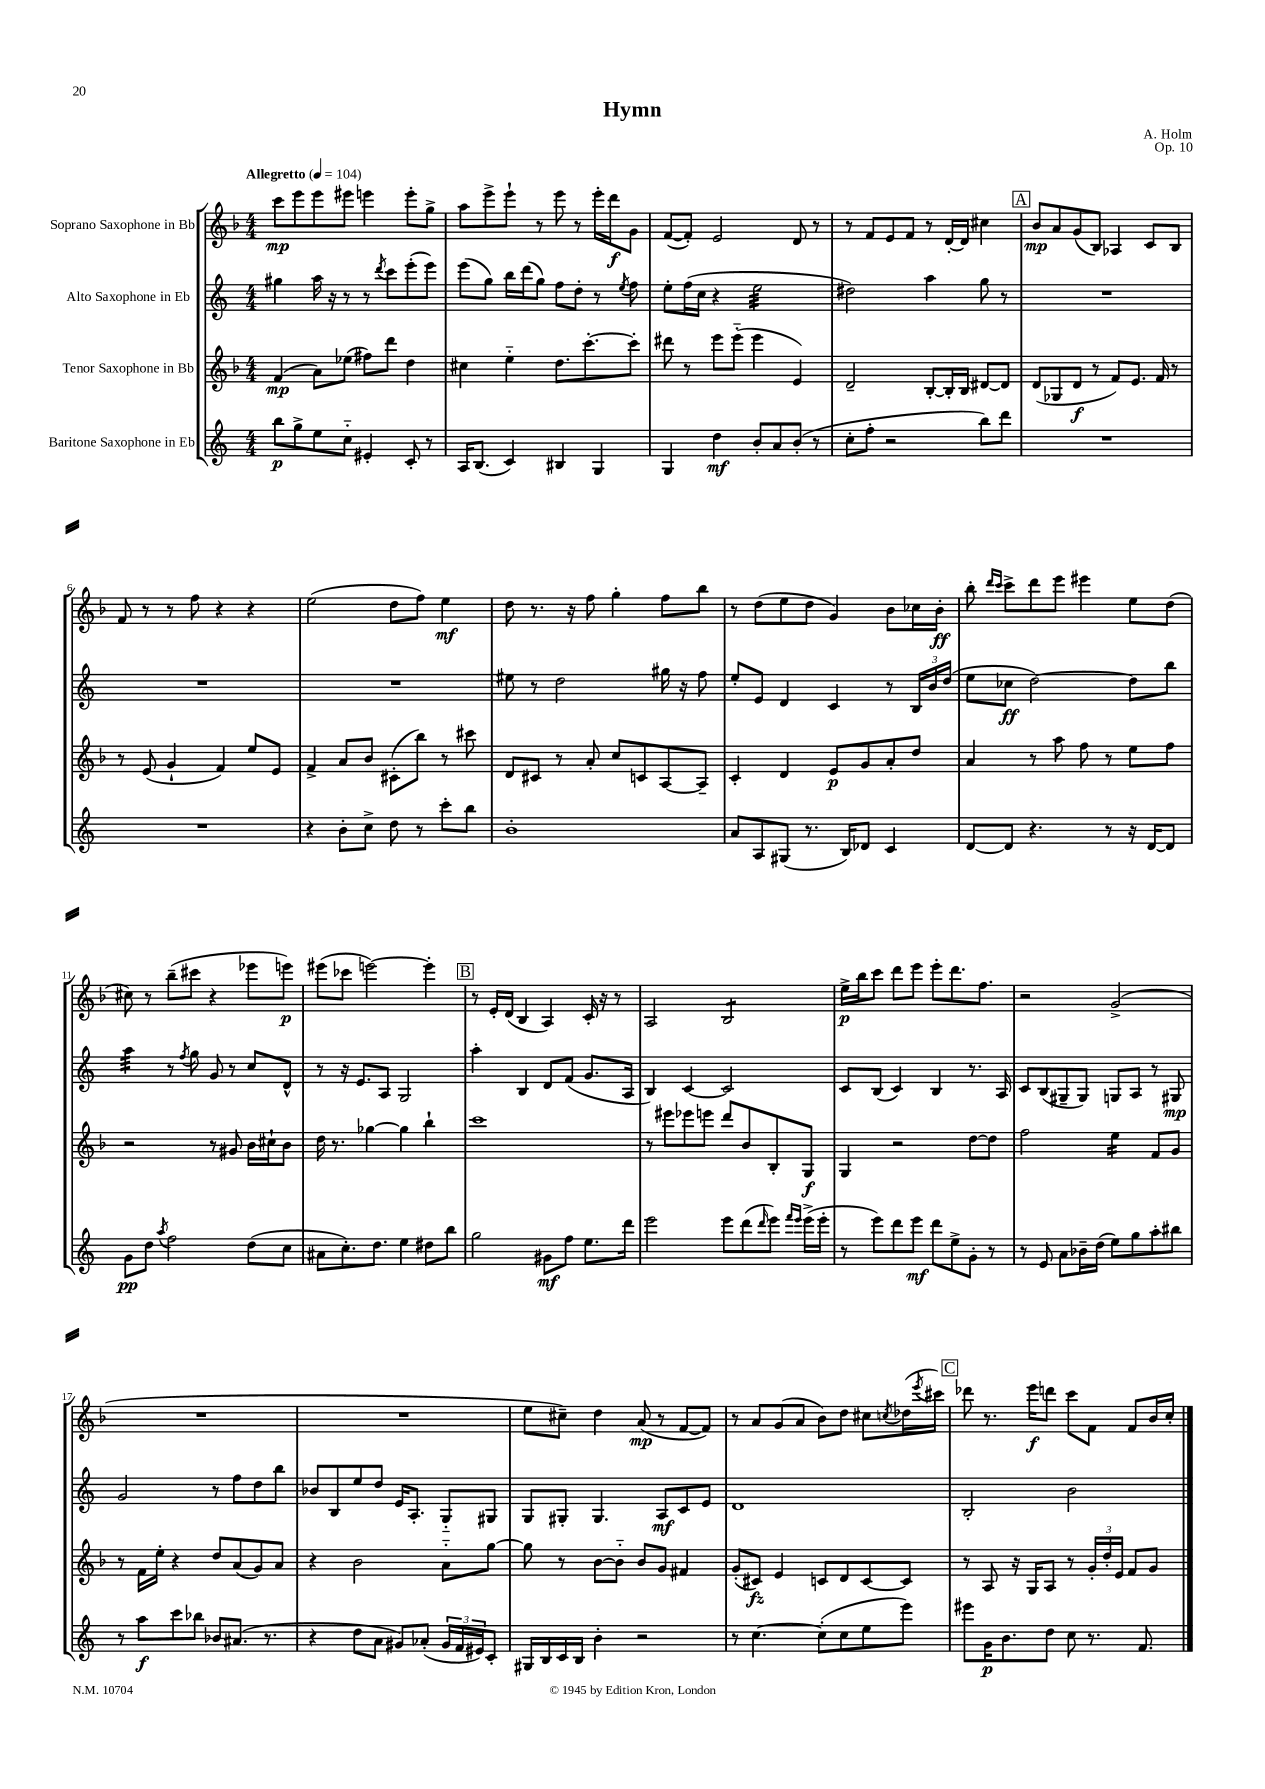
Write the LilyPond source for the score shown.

\header { title = "Hymn" composer = "A. Holm" opus = "Op. 10" }
<<
\new StaffGroup <<
\new Staff = "s0" \with { instrumentName = "Soprano Saxophone in Bb" } {
    \clef treble \key f \major \numericTimeSignature \time 4/4 \tempo "Allegretto" 4 = 104
    c'''8\mp e'''8 e'''8 eis'''8 e'''4 e'''8-. g''8-> |
    a''8 e'''8-> e'''8-! r8 e'''8 r8 e'''16-. d'''16\f g'8 |
    f'8~( f'8-.) e'2 d'8 r8 |
    r8 f'8 e'8 f'8 r8 d'16~-. d'16 cis''4 |
    \mark \markup { \box "A" } bes'8\mp a'8 g'8( bes8) aes4 c'8 bes8 |
    f'8 r8 r8 f''8 r4 r4 |
    e''2( d''8 f''8) e''4\mf |
    d''8 r8. r16 f''8 g''4-. f''8 bes''8 |
    r8 d''8( e''8 d''8 g'4) bes'8 ces''16 bes'16-.\ff |
    bes''8-. \grace { d'''16 c'''16 } c'''8-> d'''8 e'''8 eis'''4 e''8 d''8( |
    cis''8) r8 bes''8--( cis'''8 r4 ees'''8 e'''8\p) |
    eis'''8( ces'''8 e'''2~) e'''4-. |
    \mark \markup { \box "B" } r8 e'16-. d'16( bes4 a4) c'16-. r16 r8 |
    a2 bes2:8 |
    e''16->\p bes''16 c'''8 d'''8 e'''8 e'''8-. d'''8. f''8. |
    r2 g'2->( |
    R1 |
    R1 |
    e''8 cis''8--) d''4 a'8\mp( r8 f'8~ f'8) |
    r8 a'8 g'8( a'8 bes'8) d''8 cis''8 \acciaccatura { c''8 } des''16( \acciaccatura { e'''8 } cis'''16) |
    \mark \markup { \box "C" } des'''8 r8. e'''16\f d'''8 c'''8 f'8 f'8 bes'16 c''16-. \bar "|." |
}
\new Staff = "s1" \with { instrumentName = "Alto Saxophone in Eb" } {
    \clef treble \key c \major \numericTimeSignature \time 4/4
    gis''4 a''16 r16 r8 r8 \acciaccatura { d'''8 } c'''8 e'''8-.( e'''8) |
    e'''8( g''8) b''16 d'''16( g''8) f''8 d''8-. r8 \acciaccatura { e''8 } f''8 |
    e''8-. f''16( c''16 r4 e''2:32 |
    dis''2) a''4 g''8 r8 |
    \mark \markup { \box "A" } R1 |
    R1 |
    R1 |
    eis''8 r8 d''2 gis''16 r16 f''8 |
    e''8-. e'8 d'4 c'4 r8 \tuplet 3/2 { b16 b'16 d''16( } |
    e''8 ces''8\ff d''2~) d''8 b''8 |
    a''4:32 r8 \acciaccatura { f''8 } g''8 g'8 r8 c''8 d'8-^ |
    r8 r16 e'8. a8 g2 |
    \mark \markup { \box "B" } a''4-. b4 d'8 f'8( g'8. a16 |
    b4) c'4~ c'2 |
    c'8 b8( c'4) b4 r8. a16 |
    c'8 b8( gis8-- gis8) g8 a8 r8 gis8\mp |
    g'2 r8 f''8 d''8 b''8 |
    bes'8 b8 e''8 d''8 e'16 a8.-. g8-_ gis8 |
    g8 gis8-. gis4. a8\mf c'8 e'8 |
    d'1 |
    \mark \markup { \box "C" } b2-. b'2 \bar "|." |
}
\new Staff = "s2" \with { instrumentName = "Tenor Saxophone in Bb" } {
    \clef treble \key f \major \numericTimeSignature \time 4/4
    f'4\mp( a'8) ees''8( fis''8) d'''8 d''4 |
    cis''4 e''4-_ d''8. c'''8.~-. c'''8-. |
    dis'''8 r8 e'''8 e'''8-_( e'''4 e'4) |
    d'2-- bes8~-. bes16-. bes16 dis'8~ dis'8 |
    \mark \markup { \box "A" } d'8( ges8 d'8\f r8 f'8) e'8. f'16 r8 |
    r8 e'8( g'4-! f'4) e''8 e'8 |
    f'4-> a'8 bes'8 cis'8-.( bes''8) r8 cis'''8 |
    d'8 cis'8 r8 a'8-. c''8 c'8 a8~ a8-- |
    c'4-. d'4 e'8\p g'8 a'8-. d''8 |
    a'4 r8 a''8 f''8 r8 e''8 f''8 |
    r2 r8 gis'8 bes'16 cis''16-! bes'8 |
    d''16 r8. ges''4~ ges''4 bes''4-! |
    \mark \markup { \box "B" } c'''1 |
    r8 eis'''8 ees'''8 e'''8 d'''8 bes'8 bes8-. g8\f |
    g4 r2 d''8~ d''8 |
    f''2 e''4:16 f'8 g'8 |
    r8 f'16 e''16-. r4 d''8 a'8( g'8) a'8 |
    r4 bes'2 a'8-_ g''8~ |
    g''8 r8 bes'8~ bes'8-_ bes'8 g'8 fis'4 |
    g'8-.( cis'8\fz) e'4 c'8 d'8 c'8~ c'8 |
    \mark \markup { \box "C" } r8 a8 r16 g16 a8 r8 \tuplet 3/2 { g'16-. d''16-. e'16 } f'8 g'8 \bar "|." |
}
\new Staff = "s3" \with { instrumentName = "Baritone Saxophone in Eb" } {
    \clef treble \key c \major \numericTimeSignature \time 4/4
    b''8\p g''8-> e''8 c''8-_ eis'4-. c'8-. r8 |
    a16 b8.( c'4) bis4 g4 |
    g4 d''4\mf b'8-. a'8 b'8-.( r8 |
    c''8-. f''8-. r2 b''8) d'''8 |
    \mark \markup { \box "A" } R1 |
    R1 |
    r4 b'8-. c''8-> d''8 r8 c'''8-. b''8 |
    b'1-. |
    a'8 a8 gis8( r8. b16) des'8 c'4 |
    d'8~ d'8 r4. r8 r16 d'16~ d'8 |
    g'8\pp d''8 \acciaccatura { a''8 } f''2 d''8( c''8 |
    ais'8 c''8.-.) d''8. e''4 dis''8 b''8 |
    \mark \markup { \box "B" } g''2 gis'8\mf f''8 e''8. d'''16 |
    e'''2 e'''8 d'''8( \grace { d'''16 } e'''8) \grace { f'''16 e'''16 } e'''16->( e'''16-. |
    r8 e'''8) d'''8 e'''8\mf d'''8 e''8-> g'8-. r8 |
    r8 e'8 a'8 bes'16-- d''16( e''8) g''8 a''8-. bis''8 |
    r8 a''8\f c'''8 bes''8 bes'8 ais'8.( r8. |
    r4 d''8 a'8 gis'8) aes'8-.( \tuplet 3/2 { gis'16 f'16 eis'16) } c'8-. |
    gis16 b16 c'16 b16 b'4-. r2 |
    r8 c''4.~ c''8-.( c''8 e''8 e'''8) |
    \mark \markup { \box "C" } eis'''8 g'16\p b'8. d''8 c''8 r8. f'8. \bar "|." |
}
>>
>>
